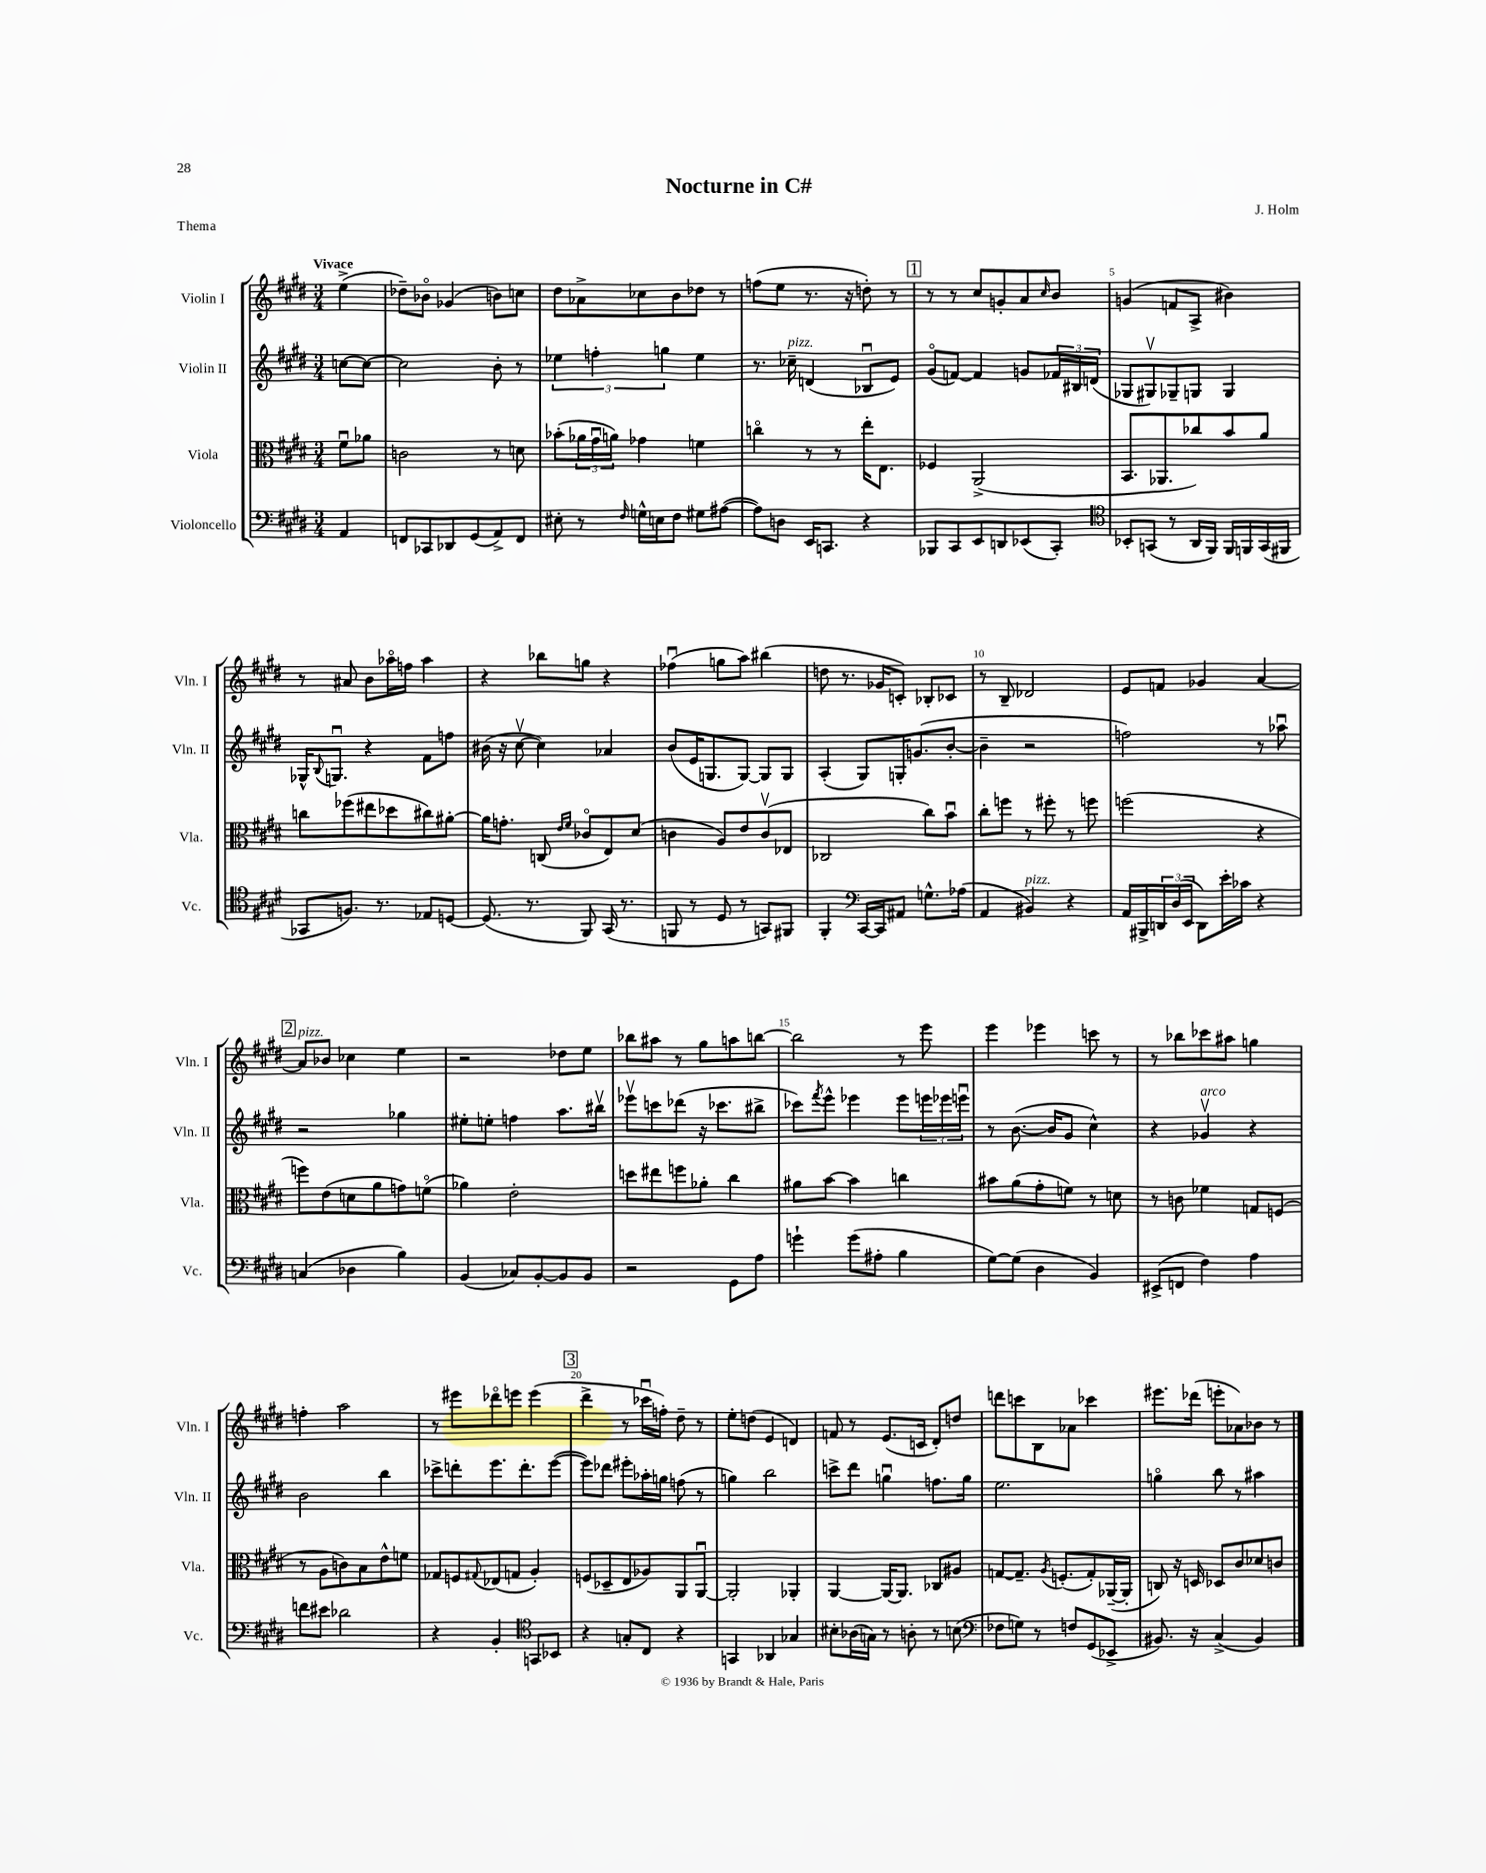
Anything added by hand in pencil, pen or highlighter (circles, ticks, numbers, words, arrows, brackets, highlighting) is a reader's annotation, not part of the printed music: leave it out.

**kern	**kern	**kern	**kern
*part4	*part3	*part2	*part1
*staff4	*staff3	*staff2	*staff1
*I"Violoncello	*I"Viola	*I"Violin II	*I"Violin I
*I'Vc.	*I'Vla.	*I'Vln. II	*I'Vln. I
*clefF4	*clefC3	*clefG2	*clefG2
*k[f#c#g#d#]	*k[f#c#g#d#]	*k[f#c#g#d#]	*k[f#c#g#d#]
*M3/4	*M3/4	*M3/4	*M3/4
=	=	=	=
!	!	!	!LO:TX:a:B:t=Vivace
4AA/	8f#u\L	[8ccn\L	(4ee^\
.	8a-X\J	8cc\J_	.
=1	=1	=1	=1
8FFn/L	2cn\	2cc\]	8dd-X~\L)
8CC-X/	.	.	8b-X\J
8DD-X/	.	.	(4g-X/
(8GG#/	.	.	.
8AA^/)	8r	8b'\	8bn\L)
8FF/J	8dn\	8r	8ccn\J
=2	=2	=2	=2
8E#X'\	(8b-X'\L	6ee-X\	8dd#\L
8r	24a-X\L	.	8a-X^\
.	24g#u\	6ffn'\	.
.	24an\JJ)	.	.
16qqF#/	.	.	.
16Gn^^\LL	4g-X\	.	8cc-X\
16En\J	.	.	.
.	.	6ggn\	.
8F#\J	.	.	8b\
8G#X\L	4fn\	4ee-\	8dd-X\J
([8A#X\J	.	.	8r
=3	=3	=3	=3
8A#\L])	4ccn\	8.r	(8ffn\L
8Dn\J	.	.	8ee\J
!	!	!LO:TX:a:i:t=pizz.	!
.	.	16cc-X~\	.
16EE/KL	8r	(4dn/	8.r
8.CCn/J	.	.	.
.	8r	.	.
.	.	.	16r
4r	16ee'\KL	8B-Xu/L	8ddn'\)
.	8.E\J	.	.
.	.	8e/J)	8r
!!LO:REH:place=s1:t=1
=4	=4	=4	=4
8BBB-X/L	4F-X/	(8g#/L	8r
8CC#/	.	[8fn/J)	8r
8EE/	(2AA^/	4f/]	8cc#/L
8DDn/	.	.	8gn'/
(8EE-X/	.	8gn/L	8a/
.	.	.	16qqcc#/
8CC#'/J)	.	24f-X/L	8b/J
.	.	24B#X/	.
.	.	(24dn/JJ	.
=5	=5	=5	=5
*clefC4	*	*	*
8BB-X'/L	8.BB/L	8G-X/L	(4gn/
(8GGn/J	.	8G#Xv/)	.
.	8.AA-X/	.	.
8r	.	8G-X~/	8fn/L
16AA/LL	8cc-X/)	8Gn/J	8A^/J
16FF#/JJ)	.	.	.
16FF#/LL	8b/	4G/	4b#X\)
16FFn/	.	.	.
(16GG/	8a/J	.	.
16FF#X/JJ	.	.	.
!!LO:LB:g=z
=6	=6	=6	=6
8GG-X/L	8ccn\L	16G-X^^/KL	8r
.	.	8qqB/	.
.	.	8.Gnu/J	.
8.Fn/J)	(8ff-X\	.	8a#X/
.	8ee#X\	4r	8b\L
8.r	.	.	.
.	8dd-X\	.	16aa-X\L
.	.	.	16ffn\JJ
8E-X/L	8cc#X\)	8f#\L	4aa-\
[8Dn/J	[8a#X'\J	8ffn\J	.
=7	=7	=7	=7
(8.D/]	16a#\KL]	(16b#X\	4r
.	8.gn'\J	16r	.
.	.	[8cc#v\	.
8.r	.	.	.
.	(8Cn/	4cc#\])	8bb-X\L
.	16qqe/LL	.	.
.	16qqf#/JJ	.	.
8FF#/)	8c-X/L	.	8ggn\J
(16GG#/	8E/)	4a-X/	4r
8.r	.	.	.
.	(8d#/J	.	.
=8	=8	=8	=8
8FFn/	4cn\	(8b/L	(4ff-Xu\
8r	.	16e/K	.
.	.	8.Gn/	.
8D#/	8A/L)	.	8ggn\L
8r	8e/	[8G/J)	8aa\J)
8GGn/L)	(8cv/	8G/L]	(4bb#X\
8FF#X/J	8E-X/J	8G/J	.
=9	=9	=9	=9
4FF#'/	2C-X/	(4A'/	8ddn\
.	.	.	8.r
*clefF4	*	*	*
[16CC#/LL	.	8G#/L)	.
16CC#/J]	.	.	16g-X/KL
8AA#X/J	.	16Gn'/K	8cn'/J)
.	.	(8.gn/	.
8.Gn^^\L	8cc#\L)	.	8B-X'/L
.	8bu\J	[8b'/J	8c-X/J
(16A-X\Jk	.	.	.
=10	=10	=10	=10
4AA/	8cc#'\L	4b~\]	8r
.	8ffn\J	.	8B~/
!LO:TX:a:i:t=pizz.	!	!	!
4BB#X/)	8r	2r	2d-X/
.	8ff#X'\	.	.
4r	8r	.	.
.	8ffn\	.	.
=11	=11	=11	=11
16AA/LL	(2ffn\	2ffn\)	8e/L
16BBB#X^/	.	.	.
24DDn/	.	.	8fn/J
(24D#/	.	.	.
24EE/JJ	.	.	.
8DD\L)	.	.	4g-X/
16e'\L	.	.	.
16c-X\JJ	.	.	.
4r	4r	8r	[4a/
.	.	8aa-Xu\	.
!!LO:LB:g=z
!!LO:REH:place=s1:t=2
=12	=12	=12	=12
!	!	!	!LO:TX:a:i:t=pizz.
(4Cn/	8ffn\L)	2r	8a/L]
.	(8e\	.	8b-X/J
4D-X\	8dn\	.	4cc-X\
.	8a\	.	.
4B\)	8gn\)	4gg-X\	4ee\
.	(8fn\J	.	.
=13	=13	=13	=13
(4BB/	4a-X\)	8ee#X'\L	2r
.	.	8een'\J	.
8C-X/L)	2e'\	4ffn\	.
[8BB'/	.	.	.
8BB/]	.	8.aa\L	8dd-X\L
8BB/J	.	.	8ee\J
.	.	16bb#Xv\Jk	.
=14	=14	=14	=14
2r	8ddn\L	8eee-Xv\L	8bb-X\L
.	8ee#X\	8cccn\	8aa#X\J
.	8ffn\	(8ddd-X\J	8r
.	8a-X'\J	16r	8gg#\L
.	.	8.ccc-X\L	.
8GG#\L	4cc#\	.	8aan\
8A\J	.	8bb#X^\J	[8bbn\J
=15	=15	=15	=15
4gn`\	8a#X\L	8ccc-X\L)	2bb\]
.	.	8qfff#/	.
.	[8b\J	8eee^^\J	.
(8g\L	4b\]	4eee-X\	.
8A#X'\J	.	.	.
4B\	4ccn\	8eee-\L	8r
.	.	24eeen\L	8eee\
.	.	24eee-X\	.
.	.	24eeenu\JJ	.
=16	=16	=16	=16
[8G#\L)	8b#X\L	8r	4eee\
(8G#\J]	(8a\	([8.b\	.
4D#\	8g#'\	.	4eee-X\
.	.	16b/KL]	.
.	8fn\J)	8g#/J	.
4BB/)	8r	4cc#^^\)	8cccn\
.	8dn\	.	8r
=17	=17	=17	=17
(8EE#X^/L	8r	4r	8r
8FFn/J	8cn\	.	8bb-X\L
!	!	!LO:TX:a:i:t=arco	!
4F#\)	4f-X\	4g-Xv/	8ccc-X\
.	.	.	8aa#X\J
4A\	8Gn/L	4r	4ggn\
.	(8Fn/J	.	.
!!LO:LB:g=z
=18	=18	=18	=18
8fn\L	8r	2b\	4ffn'\
8e#X\J	8A\L	.	.
2d-X\	8cn\)	.	2aa\
.	8B\	.	.
.	8e^^\	4bb\	.
.	8fn\J	.	.
=19	=19	=19	=19
4r	8G-X/L	8ccc-X^\L	8r
.	8Fn/	8dddn'\	8eee#X\L
.	8qqG#X/	.	.
4BB'/	(8E-X/	8.eee\	8ddd-X\
.	8Gn/J	.	8eeen\J
.	.	8.ddd'\	.
*clefC4	*	*	*
8GGn/L	4A'/)	.	(4eee\
8BB-X/J	.	([8eee\J	.
!!LO:REH:place=s1:t=3
=20	=20	=20	=20
4r	(8Fn/L	8eee\L])	4ddd#^\
.	8D-X~/	8ddd-X\J	.
8Gn'/L	8E/	8eee#X'\L	8r
8C#/J	8A-X/)	16aa-X'\L	16ccc-Xu\LL
.	.	16ggn\JJ	16ffn'\JJ)
4r	8AA/	(8ffn\	8dd#~\
.	[8AAu/J	8r	8r
=21	=21	=21	=21
4GGn/	2AA'/]	4ggn\)	8ee'\L
.	.	.	(8ddn\J
4AA-X/	.	2bb\	4e/
4G-X/	4AA-X'/	.	4dn/)
=22	=22	=22	=22
8B#X'\L	[4AA/	8cccn^\L	8fn/
(16A-X\L	.	8ddd#\J	8r
16Gn\JJ)	.	.	.
8r	16AA/KL_	4ggnu\	(8.e/L
.	8.AA/J]	.	.
8An'\	.	.	.
.	.	.	16cn/Jk
8r	8C-X/L	8.ffn\L	8d#'/L)
(8Bn\	8A#X/J	.	8ddn/J
.	.	16gg\Jk	.
=23	=23	=23	=23
*clefF4	*	*	*
8F-X\L	[8Gn/L	2.ee\	8dddn\L
8Gn\J)	8.G~/J]	.	8cccn\
8r	.	.	8B\
.	8qA/	.	.
.	(8.Fn'/L	.	.
8Fn/L	.	.	8a-X\J
(8GG#/	8G'/)	.	4ccc-X\
8EE-X^/J	([16AA-X~/L	.	.
.	16AA-'/JJ]	.	.
=24	=24	=24	=24
8.BB#X/)	8Cn/)	4ggn\	8.eee#X\L
.	16r	.	.
16r	16Dn/	.	(16ddd-X\Jk
(4C#^/	8D-X/L	8bb\	8eeen'\L
.	8c#/	8r	8a-X\)
4BB#/)	8d-X/	4aa#X\	8b-X\J
.	8cn/J	.	8r
==	==	==	==
*-	*-	*-	*-
